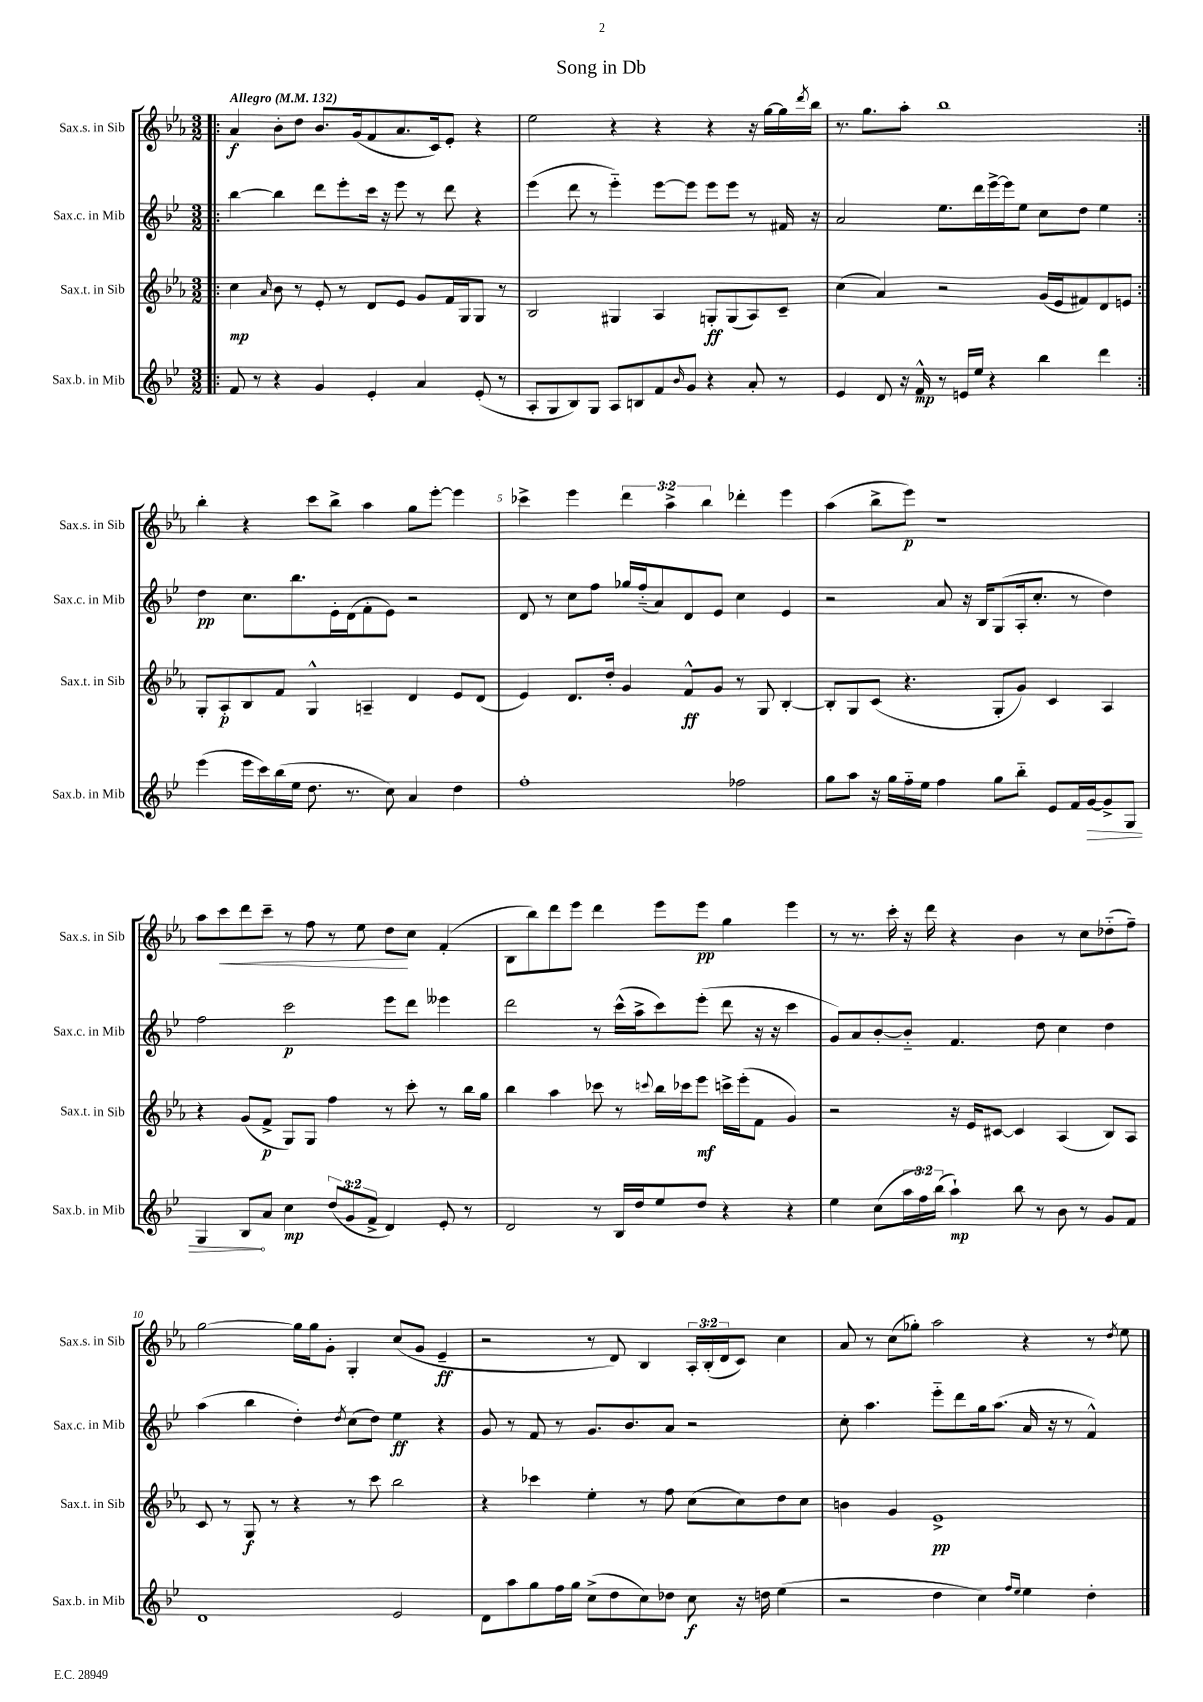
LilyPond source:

\header { title = "Song in Db" }
<<
\new StaffGroup <<
\new Staff = "s0" \with { instrumentName = "Sax.s. in Sib" shortInstrumentName = "Sax.s. in Sib" } {
    \clef treble \key ees \major \numericTimeSignature \time 3/2 \override Staff.TupletNumber.text = #tuplet-number::calc-fraction-text \tempo "Allegro" 4 = 132
    \repeat volta 2 { \bar ".|:" aes'4\f bes'8-. d''8 bes'8. g'16( f'8 aes'8. c'16) ees'8-. r4 |
    ees''2 r4 r4 r4 r16 g''16~ g''16 \acciaccatura { d'''8 } bes''16 |
    r8. g''8. aes''8-. bes''1 | }
    bes''4-. r4 c'''8 bes''8-> aes''4 g''8 ees'''8~-. ees'''4 |
    ces'''4-> ees'''4 \tuplet 3/2 { d'''4 aes''4-> bes''4 } des'''4-. ees'''4 |
    aes''4( bes''8-> ees'''8\p) r1 |
    aes''8 c'''8\< d'''8 c'''8-- r8 f''8 r8 ees''8 d''8\! c''8 f'4-.( |
    bes8 bes''8) d'''8 ees'''8 d'''4 ees'''8 ees'''8\pp g''4 ees'''4 |
    r8 r8. c'''16-. r16 d'''16 r4 bes'4 r8 c''8 des''8-_( f''8--) |
    g''2~ g''16 g''16 g'8-. g4-. c''8( g'8 ees'4--\ff |
    r2 r8 d'8) bes4 \tuplet 3/2 { aes16-. bes16-.( d'16 } c'8) c''4 |
    aes'8 r8 c''8( ges''8-.) aes''2 r4 r8 \acciaccatura { d''8 } ees''8 \bar "|." |
}
\new Staff = "s1" \with { instrumentName = "Sax.c. in Mib" shortInstrumentName = "Sax.c. in Mib" } {
    \clef treble \key bes \major \numericTimeSignature \time 3/2
    \repeat volta 2 { \bar ".|:" bes''4~ bes''4 d'''8 ees'''8-. c'''16 r16 ees'''8 r8 d'''8 r4 |
    ees'''4( d'''8 r8 ees'''4-_) ees'''8~ ees'''8 ees'''8 ees'''8 r8 fis'16 r16 |
    a'2 ees''8. d'''16 ees'''16~-> ees'''16 ees''8 c''8 d''8 ees''4 | }
    d''4\pp c''8. bes''8. ees'16-. d'16( f'8-. ees'8) r2 |
    d'8 r8 c''8 f''8 ges''16 f''16-_( a'8) d'8 ees'8 c''4 ees'4 |
    r2 a'8 r16 bes16 g8( a16-. c''8.-. r8 d''4) |
    f''2 c'''2\p ees'''8 d'''8 eeses'''4 |
    d'''2 r8 c'''16-^( a''16-> c'''8) ees'''8-.( d'''8 r16 r16 c'''4 |
    g'8) a'8 bes'8~-. bes'8-_ f'4. d''8 c''4 d''4 |
    a''4( bes''4 d''4-.) \acciaccatura { d''8 } c''8( d''8) ees''4\ff r4 |
    g'8 r8 f'8 r8 g'8. bes'8. a'8 r2 |
    c''8-. a''4. ees'''8-_ d'''8 g''16 a''8.( a'16 r16 r8 f'4-^) \bar "|." |
}
\new Staff = "s2" \with { instrumentName = "Sax.t. in Sib" shortInstrumentName = "Sax.t. in Sib" } {
    \clef treble \key ees \major \numericTimeSignature \time 3/2
    \repeat volta 2 { \bar ".|:" c''4\mp \grace { aes'16 } bes'8 r8 ees'8-. r8 d'8 ees'8 g'8 f'16 g16 g8 r8 |
    bes2 gis4 aes4 g8-.\ff g8( aes8) c'8-- |
    c''4( aes'4) r2 g'16( ees'16 fis'8) d'8 e'8 | }
    g8-. aes8-.\p bes8 f'8 g4-^ a4-- d'4 ees'8 d'8( |
    ees'4) d'8. d''16-. g'4 f'8-^\ff g'8 r8 g8 bes4~-. |
    bes8-. g8 c'8( r4. g8-. g'8) c'4 aes4 |
    r4 g'8( f'8->\p g8) g8 f''4 r8 c'''8-. r8 bes''16 g''16 |
    bes''4 aes''4 ces'''8 r8 \appoggiatura { c'''8 } bes''16 ces'''16 ees'''8\mf c'''16-> ees'''16-.( f'8 g'4) |
    r2 r16 ees'16 cis'8~ cis'4 aes4( bes8) aes8 |
    c'8 r8 g8\f r8 r4 r8 c'''8 bes''2 |
    r4 ces'''4 ees''4-. r8 f''8 c''8( c''8) d''8 c''8 |
    b'4 g'4 ees'1->\pp \bar "|." |
}
\new Staff = "s3" \with { instrumentName = "Sax.b. in Mib" shortInstrumentName = "Sax.b. in Mib" } {
    \clef treble \key bes \major \numericTimeSignature \time 3/2 \override Staff.TupletNumber.text = #tuplet-number::calc-fraction-text
    \repeat volta 2 { \bar ".|:" f'8 r8 r4 g'4 ees'4-. a'4 ees'8-.( r8 |
    a8-. g8 bes8) g8 a8 b8 f'8 \grace { bes'16 } g'8 r4 a'8-. r8 |
    ees'4 d'8 r16 f'16-^\mp r8 e'16 ees''16 r4 bes''4 d'''4 | }
    ees'''4( ees'''16 c'''16) bes''16( ees''16 d''8. r8. c''8) a'4 d''4 |
    f''1-. fes''2 |
    g''8 a''8 r16 g''16 f''16-_ ees''16 f''4 g''8 bes''8-_ ees'8 f'16 \once \override Hairpin.circled-tip = ##t g'16~\> g'8-> g8 |
    g4 bes8\! a'8 c''4\mp \tuplet 3/2 { d''8( g'8 f'8-> } d'4) ees'8-. r8 |
    d'2 r8 bes16 d''16 ees''8 d''8 r4 r4 |
    ees''4 c''8( \tuplet 3/2 { a''16 f''16) bes''16( } a''4-!\mp) bes''8 r8 bes'8 r8 g'8 f'8 |
    d'1 ees'2 |
    d'8 a''8 g''8 f''16 g''16 c''8->( d''8 c''8) des''8 c''8\f r16 d''16 ees''4( |
    r2 d''4 c''4) \grace { f''16 ees''16 } ees''4 d''4-. \bar "|." |
}
>>
>>
\layout { \context { \Score \override BarNumber.break-visibility = ##(#f #t #t) barNumberVisibility = #(every-nth-bar-number-visible 5) } }
